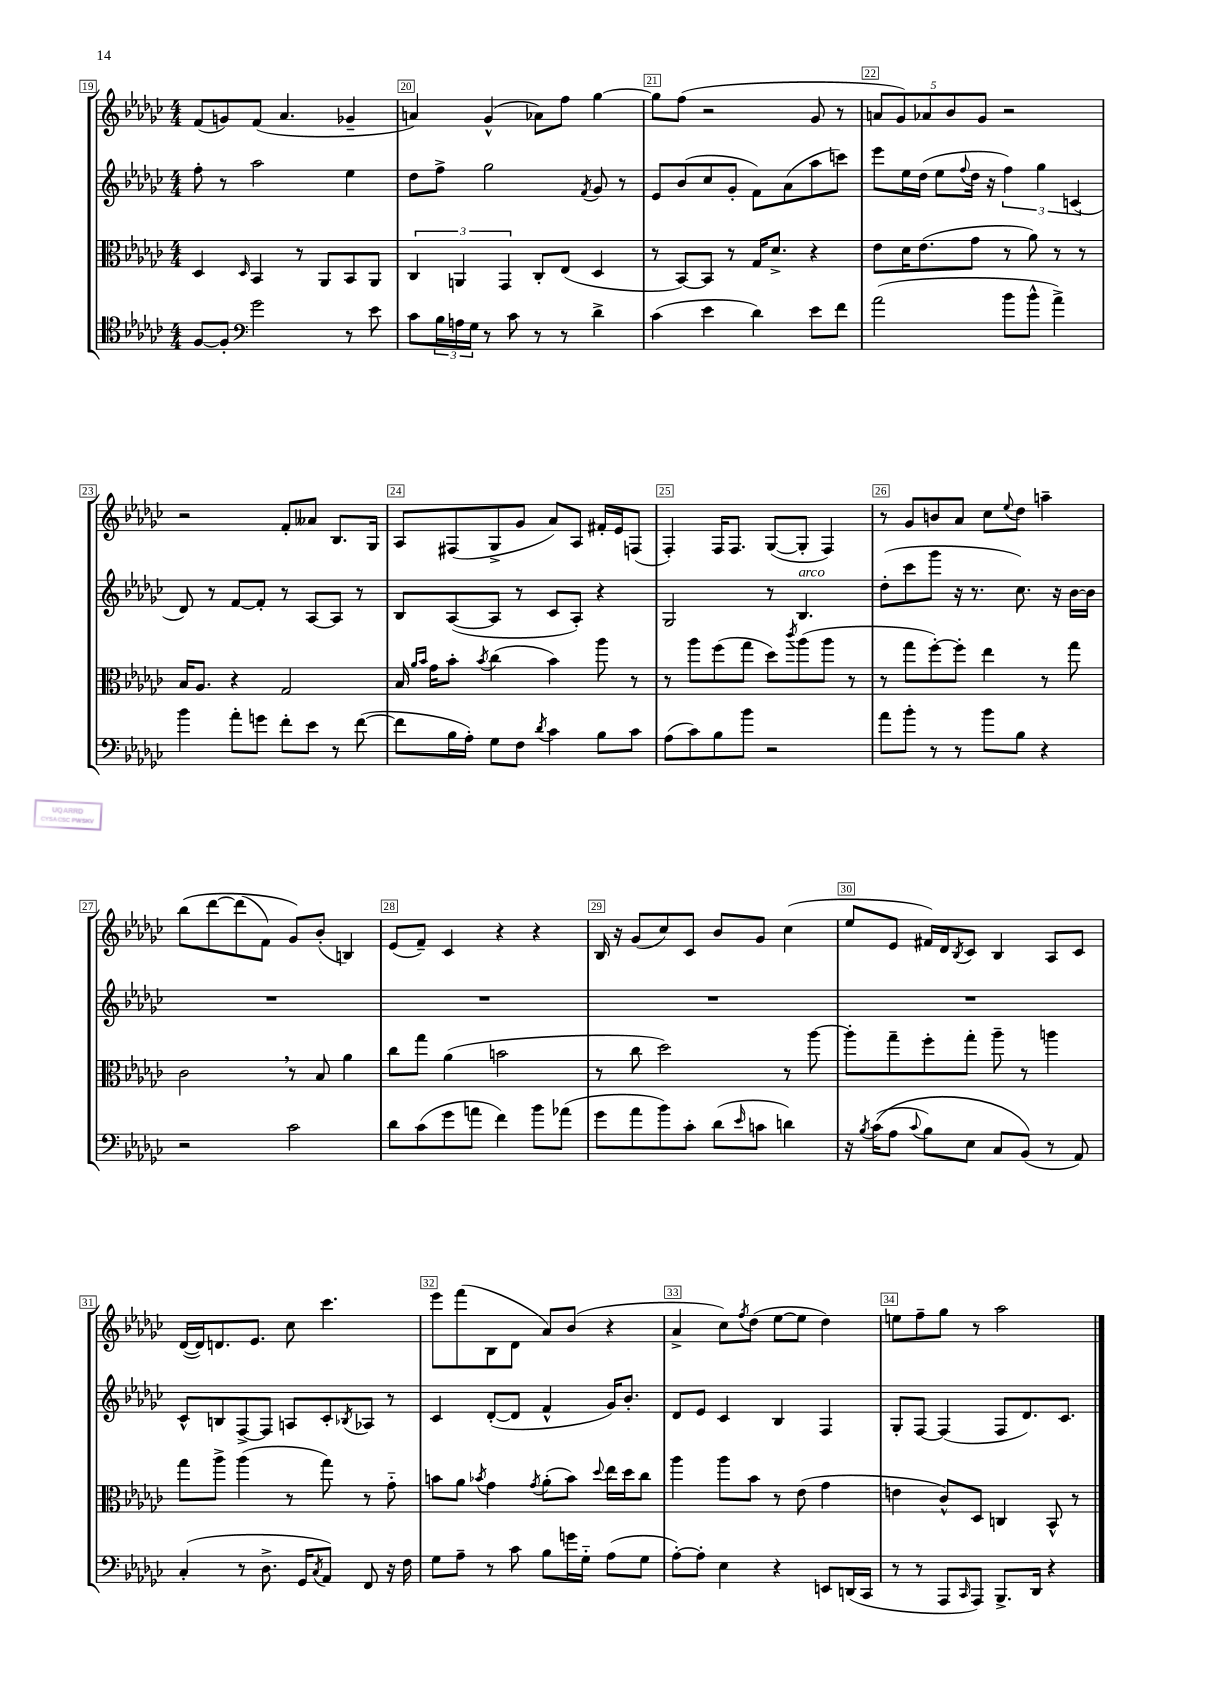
<<
\new StaffGroup <<
\new Staff = "s0" {
    \clef treble \key ges \major \numericTimeSignature \time 4/4
    f'8( g'8) f'8( aes'4. ges'4-- |
    a'4) ges'4-^( aes'8) f''8 ges''4~ |
    ges''8 f''8( r2 ges'8 r8 |
    \tuplet 5/4 { a'8 ges'8) aes'8 bes'8 ges'8 } r2 |
    r2 f'8-. aeses'8 bes8. ges16 |
    aes8 fis8( ges8-> ges'8 aes'8) aes8 fis'16-. ees'16 f8( |
    f4-.) f16 f8. ges8~( ges8-. f4) |
    r8 ges'8 b'8 aes'8 ces''8 \appoggiatura { ees''8 } des''8 a''4-- |
    bes''8\( des'''8~ des'''8( f'8) ges'8\) bes'8-.( b4) |
    ees'8( f'8--) ces'4 r4 r4 |
    bes16 r16 ges'8( ces''8) ces'8 bes'8 ges'8 ces''4( |
    ees''8 ees'8 fis'16) des'16 \acciaccatura { bes8 } ces'8 bes4 aes8 ces'8 |
    des'16~( des'16) d'8. ees'8. ces''8 ces'''4. |
    ees'''8 f'''8( bes8 des'8 aes'8) bes'8( r4 |
    aes'4-> ces''8) \acciaccatura { f''8 } des''8( ees''8~ ees''8 des''4) |
    e''8 f''8-- ges''8 r8 aes''2 \bar "|." |
}
\new Staff = "s1" {
    \clef treble \key ges \major \numericTimeSignature \time 4/4
    f''8-. r8 aes''2 ees''4 |
    des''8 f''8-> ges''2 \acciaccatura { f'8 } ges'8 r8 |
    ees'8 bes'8( ces''8 ges'8-. f'8) aes'8( aes''8 c'''8) |
    ees'''8 ees''16 des''16( ees''8 \appoggiatura { f''8 } des''16 r16 \tuplet 3/2 { f''4) ges''4 c'4( } |
    des'8) r8 f'8~ f'8-. r8 aes8~ aes8 r8 |
    bes8 aes8~( aes8 r8 ces'8 aes8-.) r4 |
    ges2 r8 bes4.^\markup { \italic "arco" } |
    des''8-.( ces'''8 ges'''8 r16 r8. ces''8.) r16 bes'16~ bes'16 |
    R1 |
    R1 |
    R1 |
    R1 |
    ces'8-^ b8 f8~-> f8 a8 ces'8-. \acciaccatura { bes8 } aes8 r8 |
    ces'4 des'8~-.( des'8 f'4-^ ges'16) bes'8.-. |
    des'8 ees'8 ces'4 bes4 f4 |
    ges8-. f8~ f4( f8 des'8.) ces'8. \bar "|." |
}
\new Staff = "s2" {
    \clef alto \key ges \major \numericTimeSignature \time 4/4
    des4 \grace { des16 } bes,4 r8 aes,8 bes,8 aes,8 |
    \tuplet 3/2 { ces4 a,4 ges,4 } ces8-. ees8( des4 |
    r8 bes,8~) bes,8 r8 ges16 des'8.-> r4 |
    ees'8 des'16 ees'8.( ges'8 r8 aes'8) r8 r8 |
    bes16 aes8. r4 ges2 |
    bes16 \grace { aes'16 bes'16 } ges'16 bes'8-. \acciaccatura { bes'8 } ces''4( bes'4) aes''8 r8 |
    r8 aes''8 f''8( ges''8 des''8) \acciaccatura { ces'''8 } aes''8( aes''8 r8 |
    r8 ges''8 f''8~-.) f''8-. ees''4 r8 ges''8 |
    ces'2 \breathe r8 bes8 aes'4 |
    ces''8 ges''8 aes'4( b'2 |
    r8 ces''8 des''2) r8 aes''8~ |
    aes''8-. ges''8-- f''8-. ges''8-. aes''8-- r8 a''4 |
    ges''8 aes''8-> aes''4( r8 ges''8) r8 ges'8-_ |
    b'8 aes'8 \acciaccatura { bes'8 } ges'4 \acciaccatura { ges'8 } aes'8-.( bes'8) \appoggiatura { des''8 } ees''16 des''16 ces''8 |
    aes''4 aes''8 bes'8 r8 ees'8( ges'4 |
    e'4 ces'8-^) des8 c4 bes,8-^ r8 \bar "|." |
}
\new Staff = "s3" {
    \clef tenor \key ges \major \numericTimeSignature \time 4/4
    f8~ f8-. \clef bass ges'2 r8 ees'8 |
    ces'8 \tuplet 3/2 { bes16 a16 ges16 } r8 ces'8 r8 r8 des'4-> |
    ces'4( ees'4 des'4) ees'8 f'8 |
    aes'2( bes'8 bes'8-^ aes'4->) |
    bes'4 aes'8-. g'8 f'8-. ees'8 r8 f'8~( |
    f'8 bes16 aes16-.) ges8 f8 \acciaccatura { des'8 } ces'4 bes8 ces'8 |
    aes8( ces'8) bes8 bes'8 r2 |
    aes'8 bes'8-. r8 r8 bes'8 bes8 r4 |
    r2 ces'2 |
    des'8 ces'8( ges'8 a'8 f'4) bes'8 aes'8( |
    ges'8 aes'8 bes'8) ces'8-. des'8( \grace { ees'16 } c'8 d'4) |
    r16 \acciaccatura { bes8 } ces'16(\( aes8 \appoggiatura { ces'8 } bes8) ees8 ces8 bes,8(\) r8 aes,8) |
    ces4-.( r8 des8.-> ges,16 \acciaccatura { ces8 } aes,8) f,8 r16 f16 |
    ges8 aes8-- r8 ces'8 bes8 g'16 ges16-_ aes8( ges8 |
    aes8~-.) aes8-. ees4 r4 e,8 d,16( ces,16 |
    r8 r8 aes,,8 \grace { ces,16 } aes,,8) bes,,8.-> des,16 r4 \bar "|." |
}
>>
>>
\layout { \context { \Score currentBarNumber = #19 \override BarNumber.break-visibility = ##(#f #t #t) barNumberVisibility = #all-bar-numbers-visible \override BarNumber.stencil = #(make-stencil-boxer 0.1 0.3 ly:text-interface::print) } }
